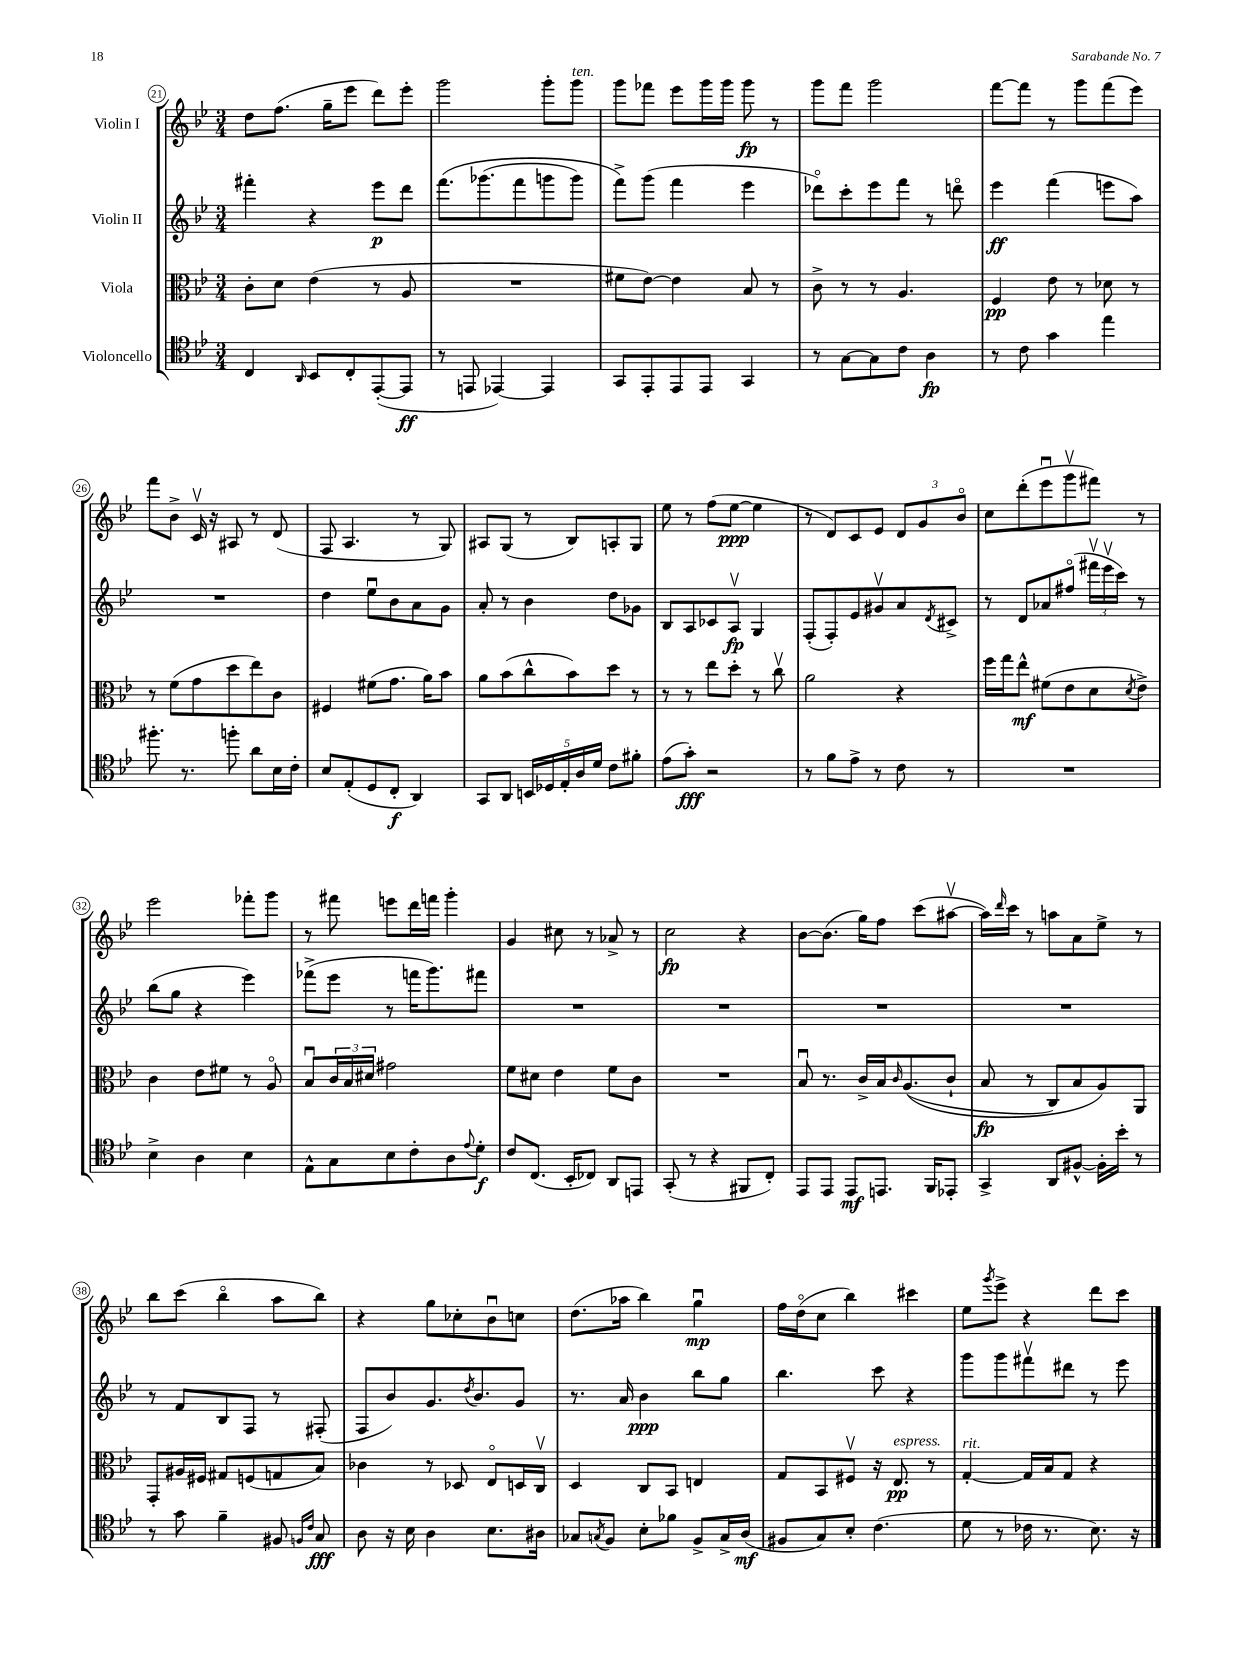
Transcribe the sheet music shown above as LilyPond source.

<<
\new StaffGroup <<
\new Staff = "s0" \with { instrumentName = "Violin I" } {
    \clef treble \key bes \major \numericTimeSignature \time 3/4
    d''8 f''8.( g''16-- ees'''8 d'''8) ees'''8-. |
    g'''2 g'''8-. g'''8^\markup { \italic "ten." } |
    g'''8 fes'''8 ees'''8 g'''16 g'''16 g'''8\fp r8 |
    g'''8 f'''8 g'''2 |
    f'''8~ f'''8 r8 g'''8 f'''8( ees'''8) |
    f'''8 bes'8-> c'16\upbow r16 ais8 r8 d'8( |
    f8 a4. r8 g8) |
    ais8 g8( r8 bes8) a8-. g8 |
    ees''8 r8 f''8( ees''8~\ppp ees''4 |
    r8 d'8) c'8 ees'8 \tuplet 3/2 { d'8 g'8 bes'8\flageolet } |
    c''8 d'''8-.( ees'''8\downbow g'''8\upbow fis'''8) r8 |
    ees'''2 fes'''8-. g'''8 |
    r8 fis'''8 e'''8 d'''16 f'''16 g'''4-. |
    g'4 cis''8 r8 aes'8-> r8 |
    c''2\fp r4 |
    bes'8~ bes'8.( g''16) f''8 c'''8( ais''8~\upbow |
    ais''16) \grace { d'''16 } c'''16 r8 a''8 a'8 ees''8-> r8 |
    bes''8 c'''8( bes''4\flageolet a''8 bes''8) |
    r4 g''8 ces''8-. bes'8\downbow c''8 |
    d''8.( aes''16 bes''4) g''4\downbow\mp |
    f''16 d''16\flageolet( c''8 bes''4) cis'''4 |
    ees''8 \acciaccatura { g'''8 } ees'''8-> r4 d'''8 c'''8 \bar "|." |
}
\new Staff = "s1" \with { instrumentName = "Violin II" } {
    \clef treble \key bes \major \numericTimeSignature \time 3/4
    fis'''4-. r4 ees'''8\p d'''8 |
    f'''8.\( ges'''8.( f'''8 g'''8 g'''8) |
    f'''8->\) g'''8( f'''4 ees'''4 |
    des'''8\flageolet) c'''8-. ees'''8 f'''8 r8 d'''8\flageolet |
    ees'''4\ff f'''4( e'''8 a''8) |
    R2. |
    d''4 ees''8\downbow bes'8 a'8 g'8 |
    a'8-. r8 bes'4 d''8 ges'8 |
    bes8 a8 ces'8 a8\upbow\fp g4 |
    f8-.( f8-.) ees'8 gis'8\upbow a'8 \acciaccatura { d'8 } cis'8-> |
    r8 d'8 aes'8 fis''8\flageolet( \tuplet 3/2 { fis'''16\upbow ees'''16\upbow c'''16) } r8 |
    bes''8( g''8 r4 ees'''4) |
    fes'''8->( ees'''8 r8 f'''16 g'''8.) fis'''8 |
    R2. |
    R2. |
    R2. |
    R2. |
    r8 f'8 bes8 f8 r8 fis8-.( |
    f8 bes'8) g'8. \acciaccatura { d''8 } bes'8. g'8 |
    r8. a'16 bes'4\ppp bes''8 g''8 |
    bes''4. c'''8 r4 |
    g'''8 g'''8 fis'''8\upbow dis'''8 r8 ees'''8 \bar "|." |
}
\new Staff = "s2" \with { instrumentName = "Viola" } {
    \clef alto \key bes \major \numericTimeSignature \time 3/4
    c'8-. d'8 ees'4( r8 a8 |
    R2. |
    fis'8 ees'8~) ees'4 bes8 r8 |
    c'8-> r8 r8 a4. |
    f4\pp ees'8 r8 des'8 r8 |
    r8 f'8( g'8 d''8 ees''8) c'8 |
    fis4 fis'8( g'8. a'16) bes'8 |
    a'8 bes'8( c''8-^ bes'8) d''8 r8 |
    r8 r8 ees''8 d''8-. r8 c''8\upbow |
    a'2 r4 |
    f''16 g''16 ees''8-^\mf fis'8( ees'8 d'8 \acciaccatura { d'8 } ees'8->) |
    c'4 ees'8 fis'8 r8 a8\flageolet |
    bes8\downbow \tuplet 3/2 { c'16 bes16 dis'16 } gis'2 |
    f'8 dis'8 ees'4 f'8 c'8 |
    R2. |
    bes8\downbow r8. c'16-> bes16 \grace { c'16 } a8.(\( c'8-! |
    bes8\fp r8 c8) bes8 a8\) a,8 |
    g,8-. ais16 fis16 gis8 f8( g8 bes8) |
    ces'4 r8 des8 ees8\flageolet d16 c16\upbow |
    d4 c8 bes,8 e4 |
    g8 bes,8 fis8\upbow r16 ees8.\pp^\markup { \italic "espress." } r8 |
    g4~-.^\markup { \italic "rit." } g16 bes16 g8 r4 \bar "|." |
}
\new Staff = "s3" \with { instrumentName = "Violoncello" } {
    \clef tenor \key bes \major \numericTimeSignature \time 3/4
    c4 \grace { a,16 } bes,8 c8-. ees,8~-.( ees,8\ff |
    r8 e,8 ees,4~) ees,4 |
    g,8 ees,8-. ees,8 ees,8 g,4 |
    r8 g8~ g8 c'8 a4\fp |
    r8 c'8 g'4 ees''4 |
    fis''8.-. r8. f''8-. a'8 bes16 c'16-. |
    bes8 ees8-.( d8 c8-.\f a,4) |
    g,8 a,8 \tuplet 5/4 { b,16 des16 ees16-. a16 d'16 } c'8 fis'8-. |
    ees'8( g'8-.\fff) r2 |
    r8 f'8 ees'8-> r8 c'8 r8 |
    R2. |
    bes4-> a4 bes4 |
    ees8-^ g8 bes8 c'8-. a8 \appoggiatura { ees'8 } d'8-.\f |
    c'8 c8.( bes,16-. ces8) a,8 e,8 |
    g,8-.( r8 r4 fis,8 c8-.) |
    ees,8 ees,8 ees,8\mf e,8. f,16 ees,8-. |
    g,4-> a,8 fis8~-^ fis16-. bes'16-. r8 |
    r8 g'8 f'4-- fis8 \grace { f16 c'16 } g8\fff |
    a8 r16 bes16 a4 bes8. ais16 |
    ges8 \acciaccatura { g8 } f8 bes8-. fes'8 f8-> g16-> a16\mf( |
    fis8 g8) bes8-. c'4.( |
    d'8 r8 ces'16 r8. bes8.) r16 \bar "|." |
}
>>
>>
\layout { \context { \Score currentBarNumber = #21 \override BarNumber.stencil = #(make-stencil-circler 0.1 0.3 ly:text-interface::print) } }
